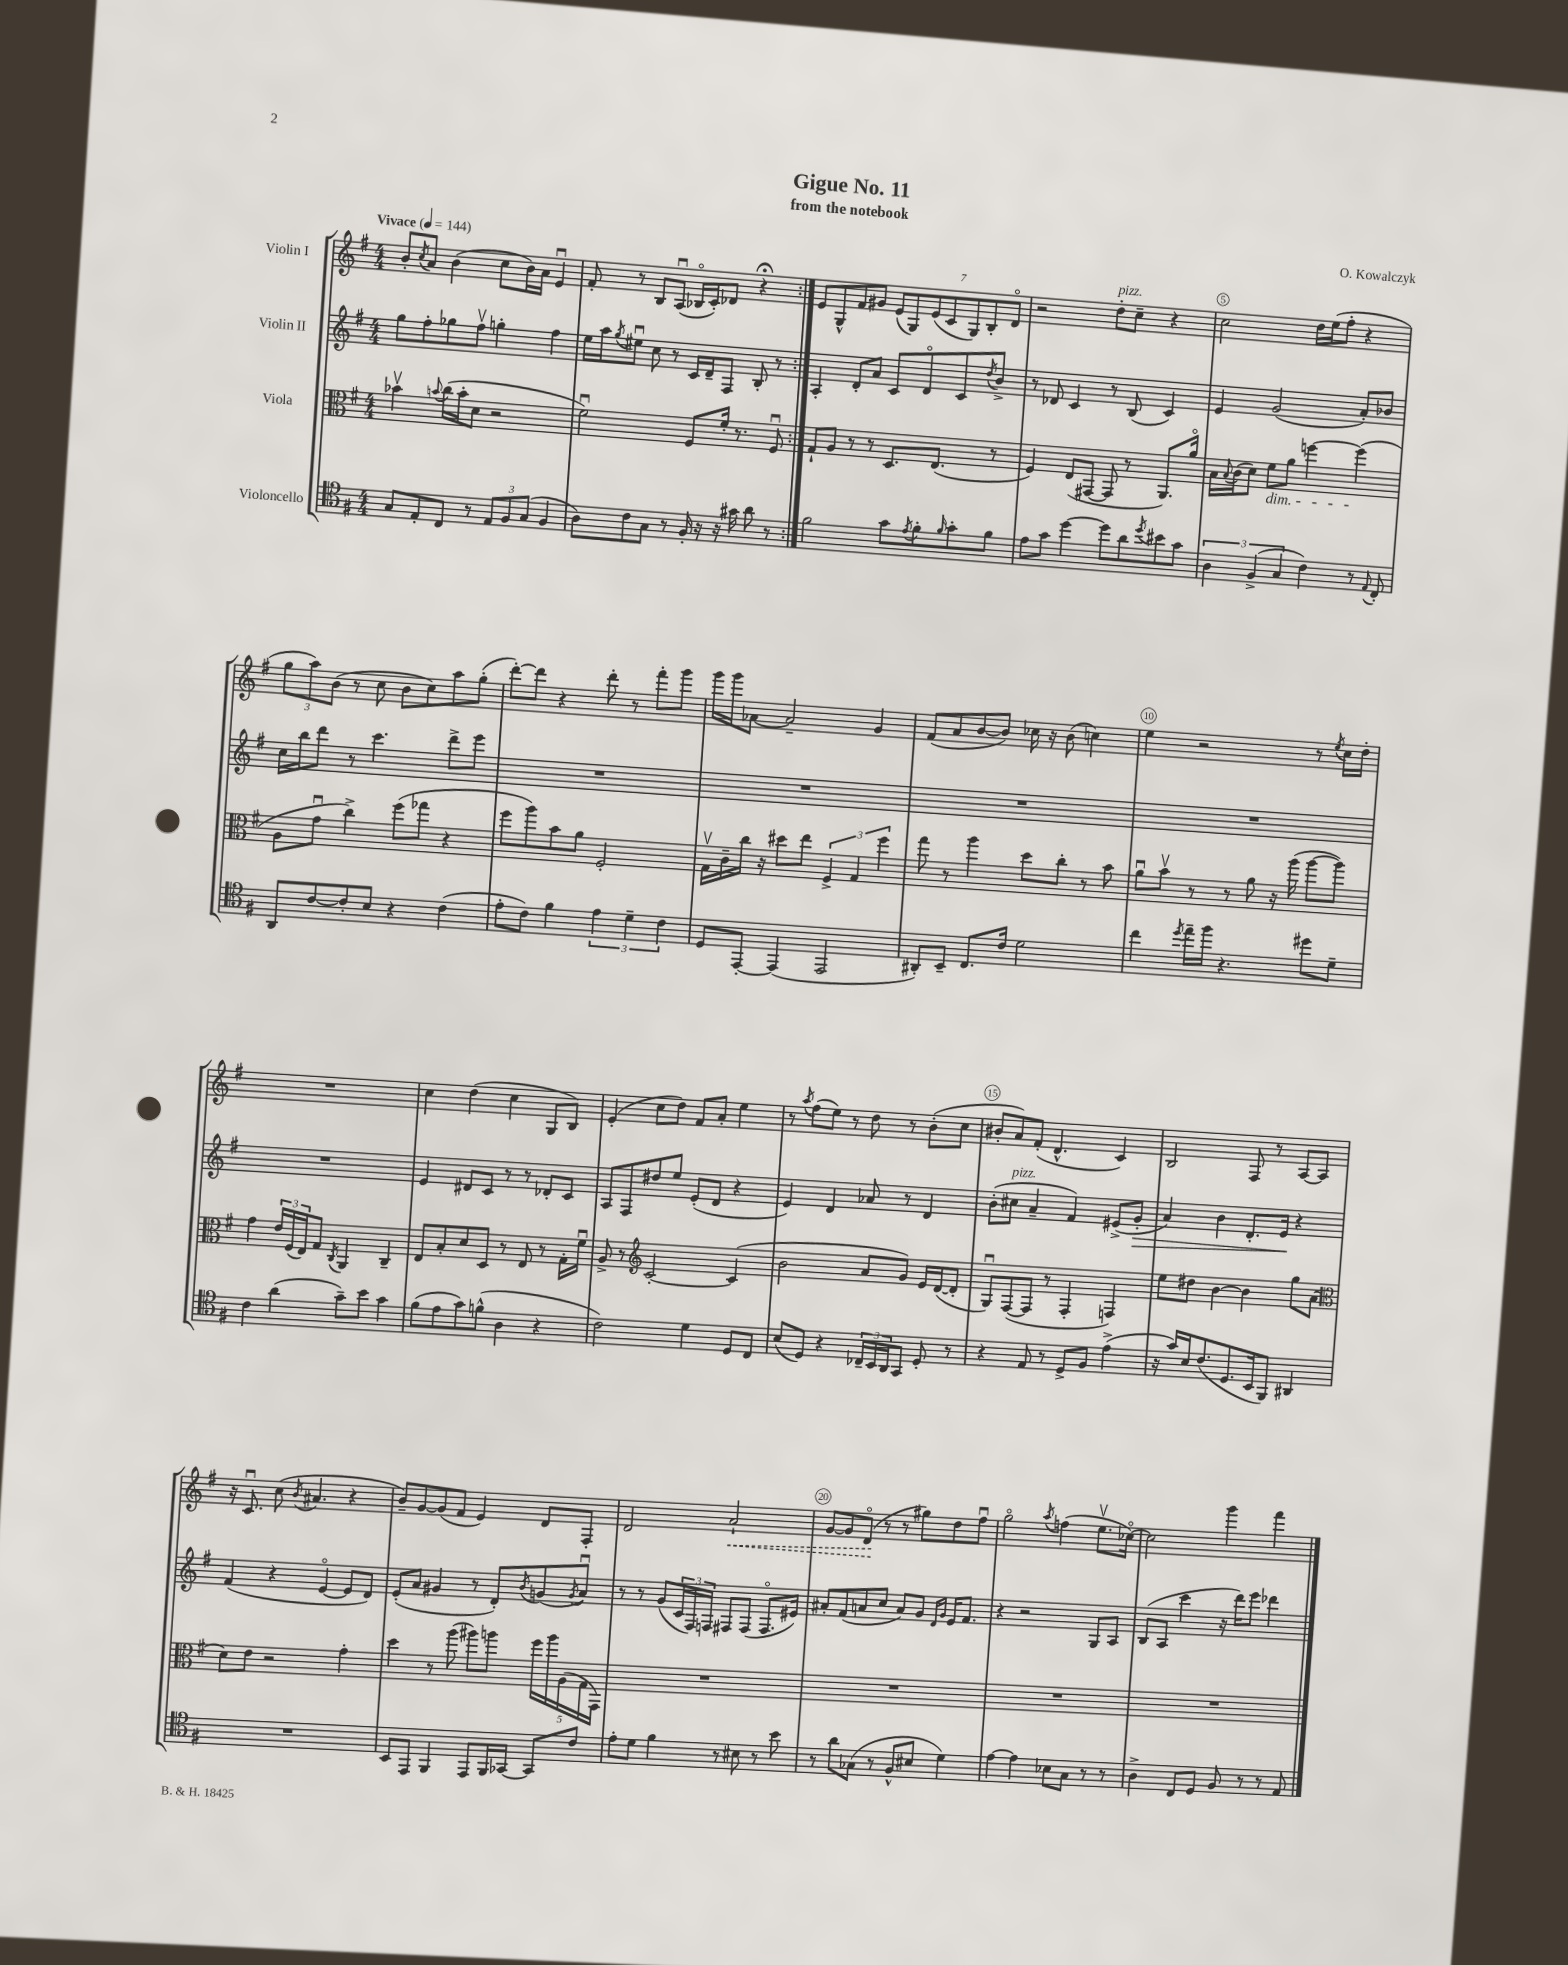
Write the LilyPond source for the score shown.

\header { title = "Gigue No. 11" composer = "O. Kowalczyk" subtitle = "from the notebook" }
<<
\new StaffGroup <<
\new Staff = "s0" \with { instrumentName = "Violin I" } {
    \clef treble \key g \major \numericTimeSignature \time 4/4 \tempo "Vivace" 4 = 144
    \repeat volta 2 { b'8-. \acciaccatura { c''8 } a'8 b'4( c''8 b'16) a'16 e'4\downbow |
    fis'8-. r8 b8 a8\downbow( bes16\flageolet c'16-.) des'8 r4\fermata | }
    e'8 g8-^ fis'8 gis'8 \tuplet 7/4 { e'8( g8) e'8( c'8 g8) b8-. d'8\flageolet } |
    r2 d''8-.^\markup { \italic "pizz." } c''8-- r4 |
    c''2 d''16 e''16( fis''8-. r4 |
    \tuplet 3/2 { g''8 a''8) b'8( } r8 c''8 b'8 c''8) a''8 g''8-.( |
    d'''8~-.) d'''8 r4 d'''8-. r8 fis'''8-. g'''8 |
    g'''16 g'''16 aes'8~ aes'2-- g'4 |
    fis'8( a'8 b'8~ b'8) ces''16 r16 b'8( c''4) |
    e''4 r2 r8 \acciaccatura { e''8 } c''16 d''16-. |
    R1 |
    c''4 d''4( c''4 g8 b8) |
    e'4-.( c''8 d''8) fis'8 a'8-. e''4 |
    r8 \acciaccatura { a''8 } fis''8( e''8) r8 d''8 r8 b'8-.( c''8 |
    bis'8-. a'8) fis'8-.( d'4.-^ c'4) |
    b2 fis8 r8 a8~ a8 |
    r16 c'8.\downbow c''8( \acciaccatura { b'8 } ais'4. r4 |
    b'8--) g'8~ g'8( fis'8 e'4) d'8 fis8-. |
    d'2 \once \override Hairpin.style = #'dashed-line a'2-!\< |
    g'8~ g'8 d'8\flageolet\!( r8 r8 gis''8) d''8 fis''8\downbow |
    g''2\flageolet \acciaccatura { a''8 } f''4( e''8.\upbow ces''16~\flageolet) |
    ces''2 g'''4 fis'''4 \bar "|." |
}
\new Staff = "s1" \with { instrumentName = "Violin II" } {
    \clef treble \key g \major \numericTimeSignature \time 4/4
    \repeat volta 2 { g''8 fis''8-. ges''8 fis''8\upbow g''4-. fis''4 |
    e''16 a''16 \acciaccatura { g''8 } eis''8\downbow c''8 r8 c'16 d'16-- fis8 b8-. r8 | }
    a4-. d'8-. a'8 c'8 d'8\flageolet c'8 \acciaccatura { d''8 } b'8-> |
    r8 des'8 c'4 r8 b8( c'4) |
    e'4 g'2( a'8-.) bes'8 |
    c''16 b''16 d'''8 r8 c'''4. d'''8-> e'''8 |
    R1 |
    R1 |
    R1 |
    R1 |
    R1 |
    e'4 dis'8 c'8 r8 r8 des'8-. c'8 |
    a8 fis8 dis''8 e''8 e'8-.( d'8 r4 |
    e'4) d'4 aes'8 r8 d'4 |
    b'8-.( cis''8^\markup { \italic "pizz." } a'4-- fis'4) eis'8->( g'8-.\> |
    a'4) b'4 d'8.-. e'16\! r4 |
    fis'4( r4 e'4~\flageolet e'8 d'8) |
    e'8-.( a'8 gis'4 r8 d'8-.) \acciaccatura { b'8 } g'8( \acciaccatura { g'8 } a'8\downbow) |
    r8 r8 g'8( \tuplet 3/2 { c'16 fis16) f16 } fis8 fis8( fis8.\flageolet eis'16) |
    ais'8-. fis'8( a'8 c''8 a'8) g'8 \grace { d'16 g'16 } e'16 fis'8. |
    r4 r2 g8 a8 |
    b8( a8 c'''4 r16 d'''16) e'''8 des'''4 \bar "|." |
}
\new Staff = "s2" \with { instrumentName = "Viola" } {
    \clef alto \key g \major \numericTimeSignature \time 4/4
    \repeat volta 2 { bes'4\upbow \appoggiatura { b'8 } c''16( b'16-. d'8 r2 |
    fis'2\downbow) fis8 fis'16-. r8. fis8\downbow | }
    g8-! a8 r8 r8 d8. e8.( r8 |
    fis4) e8( gis,8~ gis,8 r8 a,8.) a'16\flageolet |
    b16 \appoggiatura { b8 } c'16( d'8) fis'8\dim a'8 f''4~ f''4\!( |
    a8 g'8\downbow c''4->) fis''8( ges''8 r4 |
    fis''8 a''8) b'8 a'8 fis2-. |
    g16\upbow c'16-- c''16 r16 dis''8 e''8 \tuplet 3/2 { fis4-> g4 fis''4 } |
    g''8 r8 a''4 d''8 c''8-. r8 b'8 |
    a'8\downbow b'8\upbow r8 r8 a'8 r16 a''16( a''8~ a''8) |
    g'4 \tuplet 3/2 { e'16 fis16( e16) } g8 \acciaccatura { c8 } a,4 c4-- |
    e8 b8-. d'8 d8 r8 e8 r8 g16-. fis'16\downbow |
    a8-> r8 \clef treble c'2~-. c'4( |
    b'2 a'8 g'8) e'16 d'16~( d'8-. |
    g8\downbow) fis8~( fis8 r8 fis4-. f4) |
    e''8 dis''8 b'4~ b'4 g''8 a'8( |
    \clef alto d'8) e'8 r2 g'4-. |
    d''4 r8 a''8( ais''8) a''8 \tuplet 5/4 { fis''16 a''16 a16( g16 g,16) } |
    R1 |
    R1 |
    R1 |
    R1 \bar "|." |
}
\new Staff = "s3" \with { instrumentName = "Violoncello" } {
    \clef tenor \key g \major \numericTimeSignature \time 4/4
    \repeat volta 2 { g8 e8-. c8 r8 \tuplet 3/2 { e8 fis8 g8( } fis4 |
    a8) c'8 g8 r8 fis16-. r16 r16 gis'16 a'8 r8 | }
    fis'2 g'8 \acciaccatura { e'8 } fis'8-. \grace { fis'16 } g'8-. fis'8 |
    e'8 g'8 d''4~ d''8 a'8 \acciaccatura { d''8 } bis'8 g'8 |
    \tuplet 3/2 { a4 fis4->( g4 } c'4) r8 \appoggiatura { e8 } c8-. |
    a,8 c'8~ c'8-. b8 r4 c'4( |
    e'8-. c'8) fis'4 \tuplet 3/2 { e'4 d'4-- c'4 } |
    d8 e,8~-. e,4( e,2 |
    ais,8-.) b,8-- c8. c'16 d'2 |
    c''4 \acciaccatura { d''8 } e''16-- fis''16 r4. dis''8 d'8-- |
    c'4 a'4( g'8--) b'8 g'4 |
    fis'8( e'8 g'8) f'8-^( a4 r4 |
    c'2) d'4 d8 c8 |
    b8( d8) r4 \tuplet 3/2 { ces16-- b,16 a,16 } g,8 d8-. r8 |
    r4 e8 r8 d8-> fis8 e'4->( |
    r16 g'16) b16 c'8.( d8. b,16 fis,8) ais,4 |
    R1 |
    b,8 e,8 fis,4 e,8 fis,16 ges,16~ ges,8 c'8 |
    e'8-. d'8 fis'4 r8 bis8 r8 b'8 |
    r8 a'8 ges8( r8 fis8-^ bis8 d'4) |
    e'4~ e'4 bes8 g8 r8 r8 |
    a4-> c8 d8 fis8 r8 r8 e8 \bar "|." |
}
>>
>>
\layout { \context { \Score \override BarNumber.break-visibility = ##(#f #t #t) barNumberVisibility = #(every-nth-bar-number-visible 5) \override BarNumber.stencil = #(make-stencil-circler 0.1 0.3 ly:text-interface::print) } }
